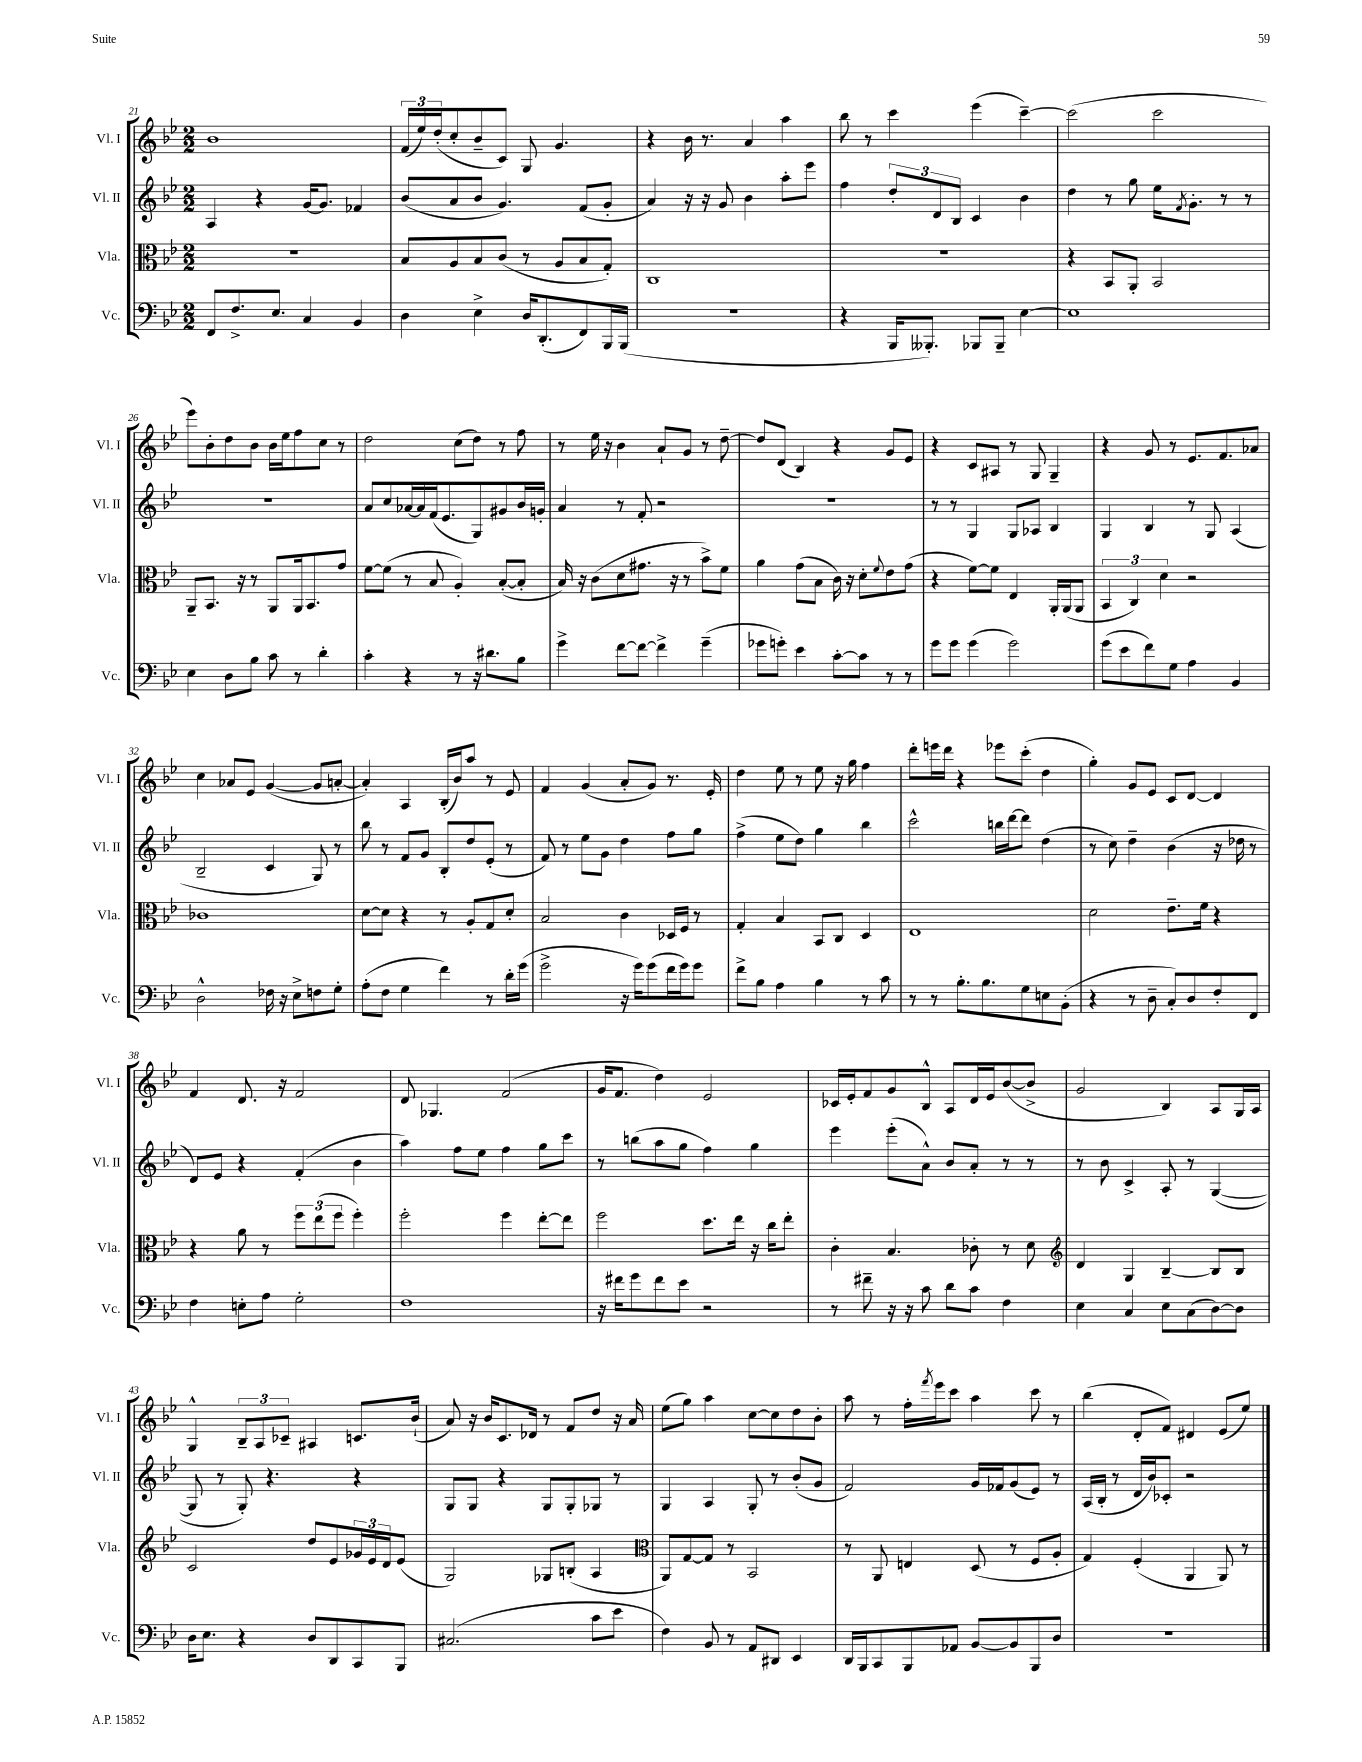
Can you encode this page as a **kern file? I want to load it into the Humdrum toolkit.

**kern	**kern	**kern	**kern
*staff4	*staff3	*staff2	*staff1
*clefF4	*clefC3	*clefG2	*clefG2
*k[b-e-]	*k[b-e-]	*k[b-e-]	*k[b-e-]
*M2/2	*M2/2	*M2/2	*M2/2
8FF	1r	4A	1b-
8.F^	.	.	.
.	.	4r	.
8.E-	.	.	.
4C	.	[16g	.
.	.	8.g]	.
4BB-	.	4f-	.
=	=	=	=
4D	8B-	(8b-	(24f
.	.	.	24ee-)
.	.	.	(24dd'
.	8A	8a	8cc'
4E-^	8B-	8b-	8b-~
.	(8c	4.g)	8c)
16D	8r	.	8G
(8.DD'	.	.	.
.	8A	.	4.g
8FF)	8B-	(8f	.
16BBB-	8G')	8g'	.
(16BBB-	.	.	.
=	=	=	=
1r	1C	4a)	4r
.	.	16r	16b-
.	.	16r	8.r
.	.	8g	.
.	.	4b-	4a
.	.	8aa'	4aa
.	.	8eee-	.
=	=	=	=
4r	1r	4ff	8bb-
.	.	.	8r
16BBB-	.	12dd'	4ccc
8.BBB--')	.	.	.
.	.	12d	.
.	.	12B-	.
8BBB-	.	4c	(4eee-
8BBB-~	.	.	.
[4E-	.	4b-	[4ccc~)
=	=	=	=
1E-]	4r	4dd	(2ccc]
.	8BB-	8r	.
.	8AA'	8gg	.
.	2BB-	16ee-	2ccc
.	.	8qf	.
.	.	8.g'	.
.	.	8r	.
.	.	8r	.
=	=	=	=
4E-	8AA~	1r	8eee-)
.	8.BB-	.	8b-'
8D	.	.	8dd
.	16r	.	.
8B-	8r	.	8b-
8c	8AA	.	16b-
.	.	.	16ee-
8r	16AA	.	8ff
.	8.BB-	.	.
4d'	.	.	8cc
.	8g	.	8r
=	=	=	=
4c'	[8f	8a	2dd
.	(8f]	8cc	.
4r	8r	[16a-	.
.	.	16a-]	.
.	8B-	(16f	.
.	.	8.e-	.
8r	4A')	.	(8cc
16r	.	8G)	8dd)
8.d#	.	.	.
.	([8B-'	8g#	8r
8B-	8B-']	16b-	8ff
.	.	16g'	.
=	=	=	=
4g^	16B-)	4a	8r
.	16r	.	.
.	(8c	.	16ee-
.	.	.	16r
[8f	8d	8r	4b-
8f_	8.g#	8f'	.
4f^]	.	2r	8a`
.	16r	.	.
.	8r	.	8g
(4g~	8b-^)	.	8r
.	8f	.	[8dd~
=	=	=	=
8g-	4a	1r	8dd]
8g')	.	.	(8d
4e-	(8g	.	4B-)
.	8B-	.	.
[8c'	16c)	.	4r
.	16r	.	.
8c]	8d'	.	.
.	8qqf	.	.
8r	8e-	.	8g
8r	(8g	.	8e-
=	=	=	=
8g	4r	8r	4r
8g	.	8r	.
(4g	[8f)	4G	8c
.	8f]	.	8A#
2g)	4E-	8G	8r
.	.	8A-	8G
.	16AA'	4B-	4G~
.	(16AA	.	.
.	8AA	.	.
=	=	=	=
(8g	6BB-	4G	4r
8e-	.	.	.
.	6C)	.	.
8f)	.	4B-	8g
.	6d	.	.
8G	.	.	8r
4A	2r	8r	8.e-
.	.	8G	.
.	.	.	8.f
4BB-	.	(4A	.
.	.	.	8a-
=	=	=	=
2D^^	1c-	2B-~	4cc
.	.	.	8a-
.	.	.	8e-
16F-	.	4c	([4g
16r	.	.	.
8E-^	.	.	.
8F	.	8G)	8g]
8G'	.	8r	[8a'
=	=	=	=
(8A'	[8d	8bb-	4a'])
8F	8d]	8r	.
4G	4r	8f	4A
.	.	8g	.
4f)	8r	8B-'	(16B-'
.	.	.	16b-)
.	8A'	8dd	8aa
8r	8G	(8e-'	8r
16d'	8d'	8r	8e-
(16g	.	.	.
=	=	=	=
2g^	2B-	8f)	4f
.	.	8r	.
.	.	8ee-	(4g
.	.	8g	.
16r	4c	4dd	8a'
16g)	.	.	.
(8g	.	.	8g)
16f	16D-	8ff	8.r
16g)	16F	.	.
8g	8r	8gg	.
.	.	.	16e-'
=	=	=	=
8f^	4G'	(4ff^	4dd
8B-	.	.	.
4A	4B-	8ee-	8ee-
.	.	8dd)	8r
4B-	8BB-	4gg	8ee-
.	8C	.	16r
.	.	.	16gg
8r	4D	4bb-	4ff
8c	.	.	.
=	=	=	=
8r	1E-	2ccc^^	8ddd'
8r	.	.	16eee
.	.	.	16ddd
8.B-'	.	.	4r
8.B-	.	.	.
.	.	16bb	8eee-
.	.	[16ddd	.
8G	.	8ddd]	(8ccc'
8E	.	(4dd	4dd
(8BB-'	.	.	.
=	=	=	=
4r	2d	8r	4gg')
.	.	8cc)	.
8r	.	4dd~	8g
8D~	.	.	8e-
8C')	8.e-~	(4b-	8c
8D	.	.	[8d
.	16f	.	.
8F'	4r	16r	4d]
.	.	16dd-	.
8FF	.	8r	.
=	=	=	=
4F	4r	8d)	4f
.	.	8e-	.
8E'	8a	4r	8.d
8A	8r	.	.
.	.	.	16r
2G'	12ff	(4f'	2f
.	(12ee-	.	.
.	12ff	.	.
.	4ff')	4b-	.
=	=	=	=
1F	2ff'	4aa)	8d
.	.	.	4.G-
.	.	8ff	.
.	.	8ee-	.
.	4ff	4ff	(2f
.	[8ee-'	8gg	.
.	8ee-]	8ccc	.
=	=	=	=
16r	2ff	8r	16g
16f#	.	.	8.f
8g	.	(8bb	.
8f#	.	8aa	4dd)
8e-	.	8gg	.
2r	8.dd	4ff)	2e-
.	16ee-	.	.
.	16r	4gg	.
.	16cc	.	.
.	8ee-'	.	.
=	=	=	=
8r	4c'	4eee-	16c-
.	.	.	16e-'
8f#~	.	.	8f
16r	4.B-	(8eee-'	8g
16r	.	.	.
8c	.	8a^^)	8B-^^
8d	.	8b-	8A
8c	8c-'	8a'	16d
.	.	.	16e-
4F	8r	8r	([8b-
.	8d	8r	8b-^]
=	=	=	=
*	*clefG2	*	*
4E-	4d	8r	2g
.	.	8b-	.
4C	4G	4c^	.
8E-	[4B-~	8A'	4B-)
(8C	.	8r	.
[8D)	8B-]	([4G	8A
8D]	8B-	.	16G
.	.	.	16A
=	=	=	=
16D	2c	8G]	4G^^
8.E-	.	.	.
.	.	8r	.
4r	.	8G')	12B-~
.	.	.	12A
.	.	4.r	.
.	.	.	12c-~
8D	8dd	.	4A#
8DD	8e-	.	.
8CC	24g-	4r	8.c
.	24e-	.	.
.	24d	.	.
8BBB-	(8e-	.	.
.	.	.	(16b-`
=	=	=	=
(2.C#	2G)	8G	8a)
.	.	8G	16r
.	.	.	16b-
.	.	4r	8.c
.	.	.	16d-
.	8G-	8G	8r
.	(8B'	8G'	8f
8c	4A	8G-	8dd
8e-	.	8r	16r
.	.	.	16a
=	=	=	=
*	*clefC3	*	*
4F)	8AA)	4G	(8ee-
.	[8G	.	8gg)
8BB-	8G]	4A	4aa
8r	8r	.	.
8AA	2BB-	8G'	[8cc
8DD#	.	8r	8cc]
4EE-	.	(8b-'	8dd
.	.	8g	8b-'
=	=	=	=
16DD	8r	2f)	8aa
16BBB-	.	.	.
8CC	8AA	.	8r
8BBB-	4E	.	16ff'
.	.	.	8qfff
.	.	.	16eee-
8AA-	.	.	8ccc
[8BB-	(8D	16g	4aa
.	.	16f-	.
8BB-]	8r	(8g	.
8BBB-	8F	8e-)	8ccc
8D	8A'	8r	8r
=	=	=	=
1r	4G)	(16A	(4bb-
.	.	16B-'	.
.	.	8r	.
.	(4F'	16d	8d'
.	.	16b-)	.
.	.	8c-'	8f)
.	4AA	2r	4d#
.	8AA)	.	(8e-
.	8r	.	8ee-)
==	==	==	==
*-	*-	*-	*-
